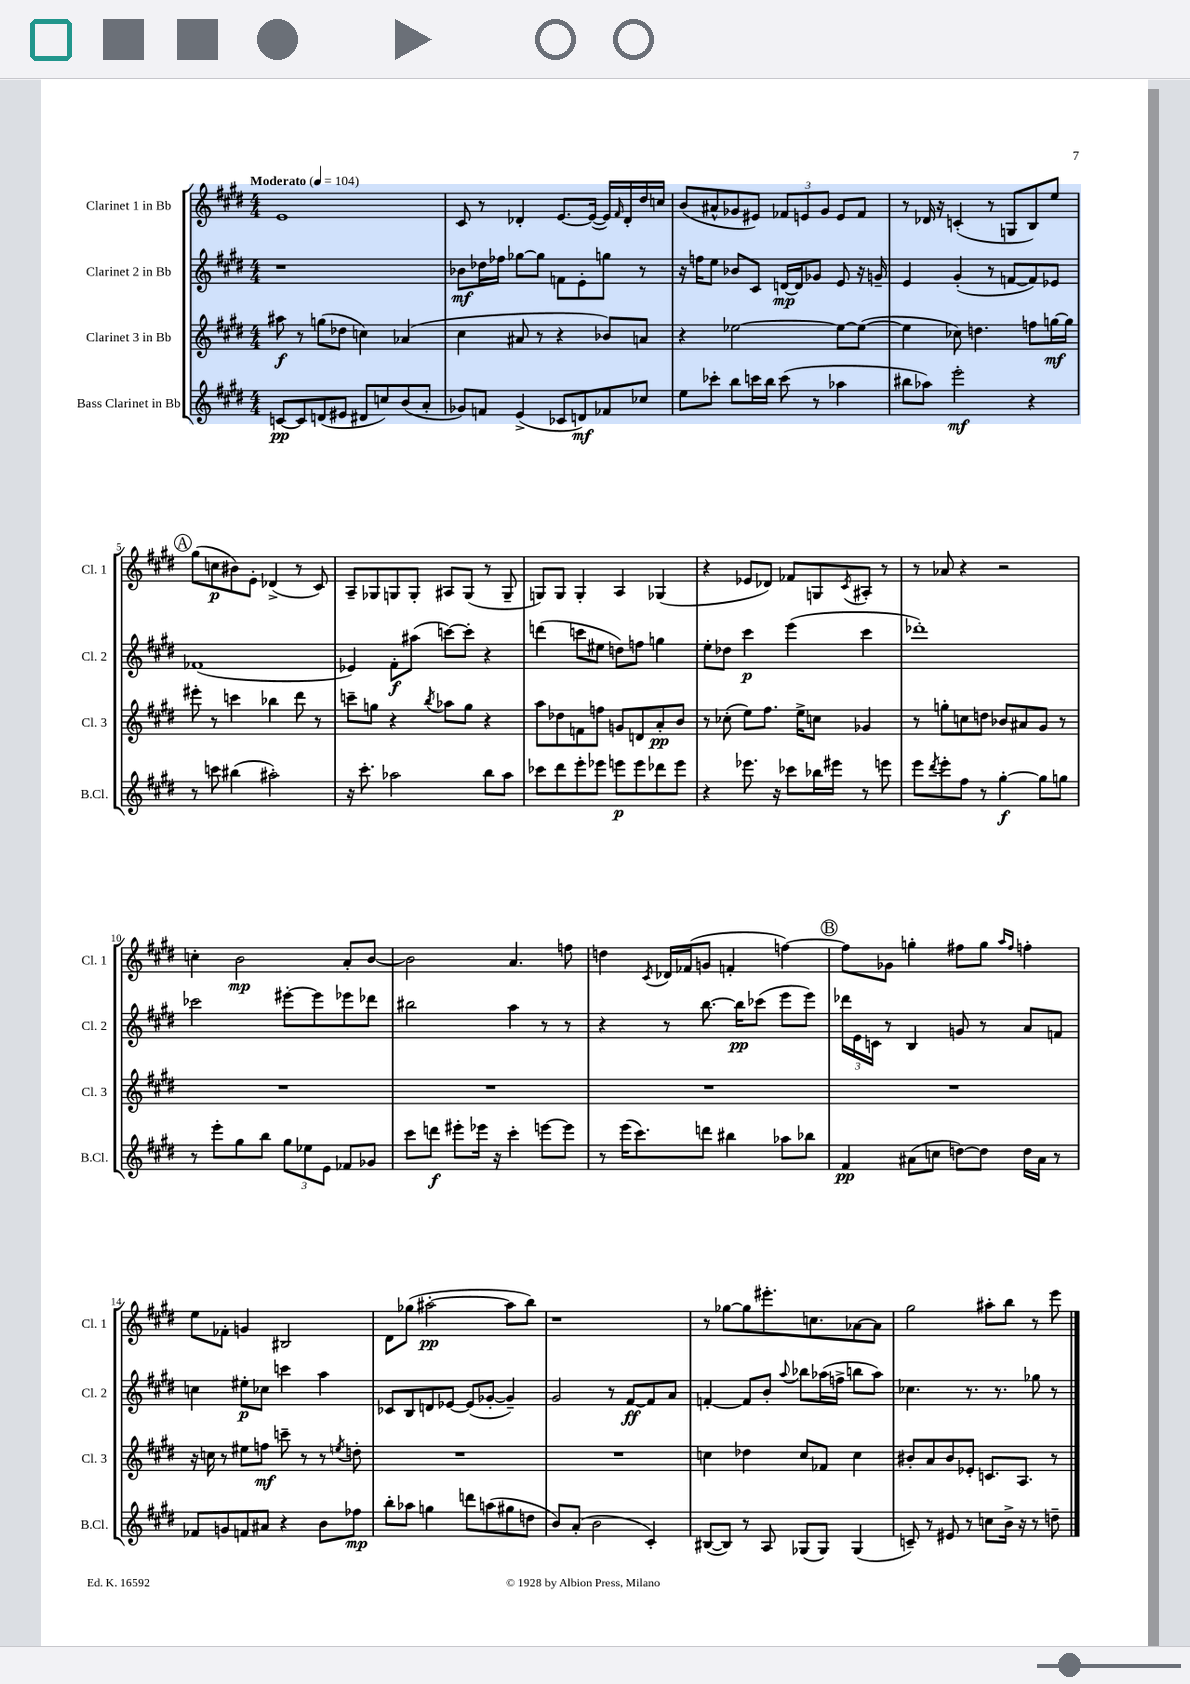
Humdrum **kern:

**kern	**dynam	**kern	**dynam	**kern	**dynam	**kern	**dynam
*part4	*part4	*part3	*part3	*part2	*part2	*part1	*part1
*staff4	*staff4	*staff3	*staff3	*staff2	*staff2	*staff1	*staff1
*I"Bass Clarinet in Bb	*	*I"Clarinet 3 in Bb	*	*I"Clarinet 2 in Bb	*	*I"Clarinet 1 in Bb	*
*I'B.Cl.	*	*I'Cl. 3	*	*I'Cl. 2	*	*I'Cl. 1	*
*clefG2	*	*clefG2	*	*clefG2	*	*clefG2	*
*k[f#c#g#d#]	*	*k[f#c#g#d#]	*	*k[f#c#g#d#]	*	*k[f#c#g#d#]	*
*M4/4	*	*M4/4	*	*M4/4	*	*M4/4	*
*MM104	*	*MM104	*	*MM104	*	*MM104	*
=1	=1	=1	=1	=1	=1	=1	=1
!	!	!	!	!	!	!LO:TX:a:B:t=Moderato	!
[8cn/L	pp	8aa#X\	f	1r	.	1e	.
8c/]	.	8r	.	.	.	.	.
(8dn/	.	(8ggn\L	.	.	.	.	.
8e#X/J	.	8dd-X\J	.	.	.	.	.
8d#X/L	.	4ccn\)	.	.	.	.	.
8ccn/)	.	.	.	.	.	.	.
(8b/	.	(4a-X/	.	.	.	.	.
8a'/J	.	.	.	.	.	.	.
=2	=2	=2	=2	=2	=2	=2	=2
8g-X/L)	.	4cc#\	.	8b-X\L	mf	8c#/	.
8fn/J	.	.	.	16dd-X\L	.	8r	.
.	.	.	.	16ff-X\JJ	.	.	.
(4e^/	.	8a#X/	.	[8gg-X\L	.	4d-X'/	.
.	.	8r	.	8gg-\J]	.	.	.
8c-X/L	.	4r	.	8fn\L	.	[8.e/L	.
8dn/)	mf	.	.	8e'\	.	.	.
.	.	.	.	.	.	(16e/Jk_	.
8f-X/	.	8b-X/L)	.	8ggn\J	.	16e/LL])	.
.	.	.	.	.	.	16qqf#/	.
.	.	.	.	.	.	16d-'/	.
8cc-X/J	.	8an/J	.	8r	.	16dd#/	.
.	.	.	.	.	.	16ccn/JJ	.
=3	=3	=3	=3	=3	=3	=3	=3
8ee\L	.	4r	.	16r	.	(8b/L	.
.	.	.	.	16ffn\KL	.	.	.
8ccc-X'\J	.	.	.	8ee\J	.	8a#X^^/	.
8bb\L	.	[2ee-X\	.	8b-X/L	.	8g-X/	.
16cccn\L	.	.	.	8c#/J	.	8e#X/J)	.
16bb\JJ	.	.	.	.	.	.	.
(8ccc\	.	.	.	[16dn/LL	mp	12f-X/L	.
.	.	.	.	16d/J]	.	.	.
.	.	.	.	.	.	12en/	.
8r	.	.	.	8g-X/J	.	.	.
.	.	.	.	.	.	12g-/J	.
4aa-X\	.	8ee-\L_	.	8e/	.	8e/L	.
.	.	(8ee-\J_	.	16r	.	8f-/J	.
.	.	.	.	16gn~/	.	.	.
=4	=4	=4	=4	=4	=4	=4	=4
8bb#X\L	.	4ee-\]	.	4e/	.	8r	.
8aa-X\J)	.	.	.	.	.	16d-X/	.
.	.	.	.	.	.	16r	.
2eee'\	mf	8cc-X\)	.	(4g#'/	.	(4cn'/	.
.	.	4.ddn\	.	.	.	.	.
.	.	.	.	8r	.	8r	.
.	.	.	.	[8fn/L	.	8Gn/L	.
4r	.	8ffn\L	.	8f/])	.	8B/)	.
.	.	[16ggn\L	mf	8e-X/J	.	8ee/J	.
.	.	16gg\JJ]	.	.	.	.	.
!!LO:LB:g=z
!!LO:REH:place=s1:t=A
=5	=5	=5	=5	=5	=5	=5	=5
8r	.	8eee#X'\	.	(1f-X	.	(8gg#\L	.
8cccn\	.	8r	.	.	.	8ccn\	p
(4bb#X\	.	4cccn\	.	.	.	8b#X\)	.
.	.	.	.	.	.	8e'\J	.
2aa#X'\)	.	4bb-X\	.	.	.	(4d-X^/	.
.	.	8ddd#\	.	.	.	8r	.
.	.	8r	.	.	.	8c#/)	.
=6	=6	=6	=6	=6	=6	=6	=6
16r	.	8cccn~\L	.	4e-X/)	.	8A~/L	.
8.ccc#'\	.	.	.	.	.	.	.
.	.	8ggn\J	.	.	.	8G-X/	.
2aa-X\	.	4r	.	8f#'\L	f	8Gn/	.
.	.	.	.	(8aa#X\J	.	8G'/J	.
.	.	8qbb/	.	.	.	.	.
.	.	8aa-X\L	.	[8cccn\L)	.	8A#X/L	.
.	.	8gg\J	.	8ccc'\J]	.	(8G/J	.
8bb\L	.	4r	.	4r	.	8r	.
8aa-\J	.	.	.	.	.	8G~/	.
=7	=7	=7	=7	=7	=7	=7	=7
8ccc-X\L	.	8aa\L	.	(4dddn\	.	8Gn/L)	.
8ddd#\	.	8dd-X\	.	.	.	8G/J	.
8eee'\	.	8fn\	.	8cccn\L	.	4G'/	.
8eee-X\J	.	8ffn\J	.	8ee#X\J	.	.	.
8eeen\L	p	8gn/L	.	8ddn\L)	.	4A/	.
8eee\	.	8dn/	.	8ffn\J	.	.	.
8ddd-X\	.	8a'/	pp	4ggn\	.	(4G-X/	.
8eee\J	.	8b/J	.	.	.	.	.
=8	=8	=8	=8	=8	=8	=8	=8
4r	.	8r	.	8ee'\L	.	4r	.
.	.	(8cc-X'\	.	8dd-X\J	.	.	.
8.eee-X\	.	8ee\L)	.	4ccc#\	p	8e-X/L	.
.	.	8.ff#\J	.	.	.	8d-X/J)	.
16r	.	.	.	.	.	.	.
8ccc-X\L	.	.	.	(4eee\	.	8f-X/L	.
.	.	16ee^\KL	.	.	.	.	.
16bb-X\L	.	8ccn\J	.	.	.	8Gn/	.
16eee#X\JJ	.	.	.	.	.	.	.
.	.	.	.	.	.	8qc#/	.
8r	.	4g-X/	.	4ccc#\	.	8A#X'/J	.
8eeen\	.	.	.	.	.	8r	.
=9	=9	=9	=9	=9	=9	=9	=9
8eee\L	.	8r	.	1ddd-X')	.	8r	.
8qddd#/	.	.	.	.	.	.	.
8eee'\	.	8ggn'\L	.	.	.	8a-X/	.
8ff#\J	.	8ccn\	.	.	.	4r	.
8r	.	8ddn\J	.	.	.	.	.
[4gg#'\	f	8b-X/L	.	.	.	2r	.
.	.	8a#X/	.	.	.	.	.
8gg#\L]	.	8g#/J	.	.	.	.	.
8ggn\J	.	8r	.	.	.	.	.
!!LO:LB:g=z
=10	=10	=10	=10	=10	=10	=10	=10
8r	.	1r	.	2ccc-X\	.	4ccn'\	.
8eee'\L	.	.	.	.	.	.	.
8gg#\	.	.	.	.	.	2b\	mp
8bb\J	.	.	.	.	.	.	.
12gg#\L	.	.	.	[8eee#X'\L	.	.	.
12ee-X\	.	.	.	.	.	.	.
.	.	.	.	8eee#\]	.	.	.
12e\J	.	.	.	.	.	.	.
8f-X/L	.	.	.	8eee-X\	.	8a'/L	.
8g-X/J	.	.	.	8ddd-X\J	.	[8b/J	.
=11	=11	=11	=11	=11	=11	=11	=11
8ccc#\L	.	1r	.	2bb#X\	.	2b\]	.
8dddn\J	f	.	.	.	.	.	.
8eee#X'\L	.	.	.	.	.	.	.
16eee-X\Jk	.	.	.	.	.	.	.
16r	.	.	.	.	.	.	.
4ccc#'\	.	.	.	4aa\	.	4.a/	.
[8eeen\L	.	.	.	8r	.	.	.
8eee\J]	.	.	.	8r	.	8ffn\	.
=12	=12	=12	=12	=12	=12	=12	=12
8r	.	1r	.	4r	.	4ddn\	.
(16eee\KL	.	.	.	.	.	.	.
8.ccc#\)	.	.	.	.	.	.	.
.	.	.	.	.	.	8qc#/	.
.	.	.	.	8r	.	16d-X/LL	.
.	.	.	.	.	.	(16f-X/J	.
8dddn\J	.	.	.	[8.bb\	.	8gn/J	.
4bb#X\	.	.	.	.	.	4fn'/	.
.	.	.	.	16bb\KL]	pp	.	.
.	.	.	.	(8ccc-X\J	.	.	.
8aa-X\L	.	.	.	8eee\L	.	[4ffn\)	.
8bb-X\J	.	.	.	8eee\J)	.	.	.
!!LO:REH:place=s1:t=B
=13	=13	=13	=13	=13	=13	=13	=13
4f#/	pp	1r	.	24ddd-X\LL	.	8ff\L]	.
.	.	.	.	24e\	.	.	.
.	.	.	.	24cn\JJ	.	.	.
.	.	.	.	8r	.	8g-X\J	.
(8a#X\L	.	.	.	4B/	.	4ggn'\	.
8ccn\J	.	.	.	.	.	.	.
[8ddn\L)	.	.	.	8gn/	.	8ff#X\L	.
8dd\J]	.	.	.	8r	.	8gg\J	.
.	.	.	.	.	.	16qqaa/LL	.
.	.	.	.	.	.	16qqff#/JJ	.
16dd\LL	.	.	.	8a/L	.	4ffn'\	.
16a#\JJ	.	.	.	.	.	.	.
8r	.	.	.	8fn/J	.	.	.
!!LO:LB:g=z
=14	=14	=14	=14	=14	=14	=14	=14
8f-X/L	.	16r	.	4ccn\	.	8ee\L	.
.	.	16ccn\	.	.	.	.	.
8gn/	.	8r	.	.	.	8f-X'\J	.
8fn/	.	8ee#X\L	.	8ee#X'\L	p	4gn/	.
8a#X/J	.	8ffn\J	mf	8cc-X\J	.	.	.
4r	.	8cccn~\	.	4cccn\	.	2B#X/	.
.	.	8r	.	.	.	.	.
8b\L	.	8r	.	4aa\	.	.	.
.	.	8qeen/	.	.	.	.	.
8ff-X\J	mp	8ddn'\	.	.	.	.	.
=15	=15	=15	=15	=15	=15	=15	=15
8bb'\L	.	1r	.	8c-X/L	.	8d#\L	.
8aa-X\J	.	.	.	8B/	.	(8gg-X\J	.
4ggn\	.	.	.	8dn/	.	[2aa#X'\	pp
.	.	.	.	[8e-X/J	.	.	.
8dddn\L	.	.	.	(8e-/L]	.	.	.
(8aan\	.	.	.	[8g-X'/J	.	.	.
8gg#X\	.	.	.	4g-~/])	.	8aa#\L]	.
8ddn\J	.	.	.	.	.	8bb\J)	.
=16	=16	=16	=16	=16	=16	=16	=16
8b/L)	.	1r	.	2g#/	.	1r	.
(8a'/J	.	.	.	.	.	.	.
2b\	.	.	.	.	.	.	.
.	.	.	.	8r	.	.	.
.	.	.	.	[8f#/L	ff	.	.
4c#'/)	.	.	.	8f#/]	.	.	.
.	.	.	.	8a/J	.	.	.
=17	=17	=17	=17	=17	=17	=17	=17
([8B#X/L	.	4ccn\	.	[4fn'/	.	8r	.
8B#/J])	.	.	.	.	.	[8gg-X\L	.
8r	.	4dd-X\	.	8f/L]	.	8gg-\]	.
8A/	.	.	.	8b'/J	.	8.eee#X'\	.
.	.	.	.	8qqaa/	.	.	.
(8G-X/L	.	8cc/L	.	8bb-X\L	.	.	.
.	.	.	.	.	.	8.ccn\	.
8G-/J)	.	8f-X/J	.	(16aa-X\L	.	.	.
.	.	.	.	16ffn^\JJ	.	.	.
(4G-/	.	4cc\	.	8bbn\L	.	[8a-X\	.
.	.	.	.	8aa-\J)	.	8a-\J]	.
=18	=18	=18	=18	=18	=18	=18	=18
8cn~/)	.	8b#X'/L	.	4.cc-X\	.	2gg#\	.
8r	.	8a/	.	.	.	.	.
8e#X/	.	8b#/	.	.	.	.	.
8r	.	8e-X'/J	.	8.r	.	.	.
8ccn\L	.	8.cn/L	.	.	.	8aa#X'\L	.
.	.	.	.	8.r	.	.	.
16b^\Jk	.	.	.	.	.	8bb\J	.
16r	.	8.A/J	.	.	.	.	.
8r	.	.	.	8gg-X\	.	8r	.
8ddn~\	.	8r	.	8r	.	8eee\	.
==	==	==	==	==	==	==	==
*-	*-	*-	*-	*-	*-	*-	*-
